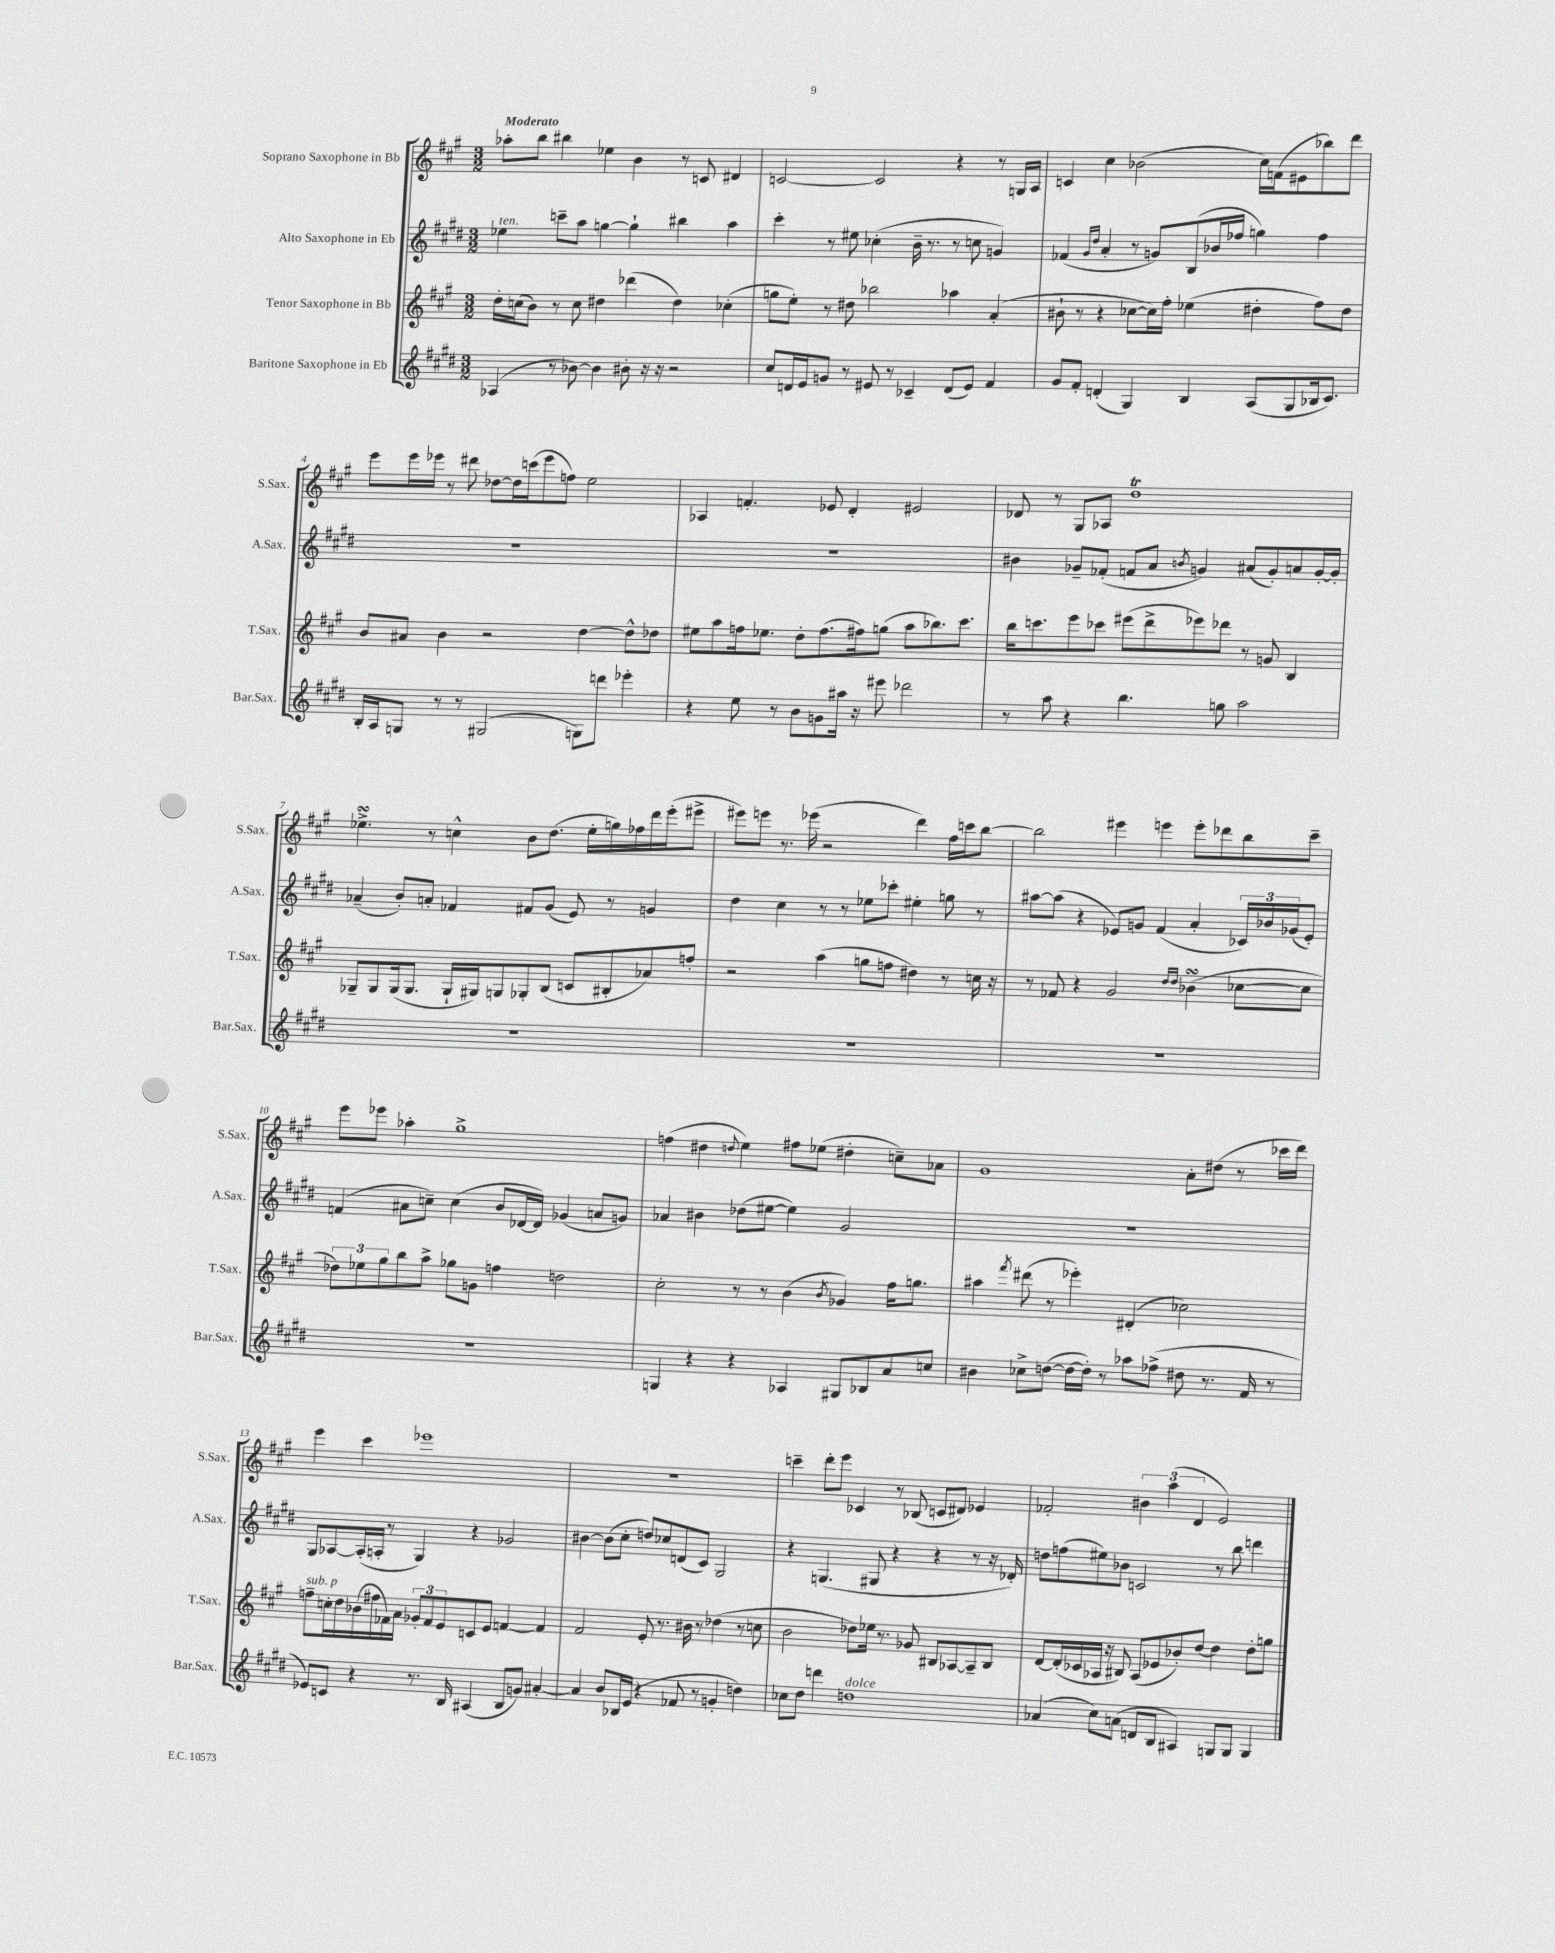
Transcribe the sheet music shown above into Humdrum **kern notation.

**kern	**kern	**kern	**kern
*staff4	*staff3	*staff2	*staff1
*clefG2	*clefG2	*clefG2	*clefG2
*k[f#c#g#d#]	*k[f#c#g#]	*k[f#c#g#d#]	*k[f#c#g#]
*M3/2	*M3/2	*M3/2	*M3/2
(4A-	16dd'	4ee-	8aa-'
.	(16cc	.	.
.	8b)	.	8bb
8r	8r	8ccc~	4bb#
[8b-)	8cc	8aa	.
4b-]	4dd#	[4gg	4ee-
8b#'	(4ddd-	4gg`]	4b
16r	.	.	.
16r	.	.	.
2r	4dd#)	4bb#	8r
.	.	.	8c
.	(4cc-'	4aa	4d#
=	=	=	=
8cc#	8gg	4ccc#'	[2c
16d	8ee')	.	.
16e	.	.	.
8g	8r	8r	.
8r	8dd#	8ee#	.
8e#	2bb-	(4cc-'	2c]
8r	.	.	.
4c-~	.	16b~	.
.	.	8.r	.
(8d	4aa-	8r	4r
8e#)	.	8cc	.
4f#	(4a'	4g)	8r
.	.	.	16G
.	.	.	16A
=	=	=	=
8g#	8b#`	(4f-	4c
8f#'	8r	.	.
.	.	16qqg#	.
.	.	16qqdd#	.
(4d'	4r	4a'	4cc#
4G#)	[8cc-	8r	(2b-
.	16cc-])	8g)	.
.	16ff#'	.	.
4B	(4ee-	(8B	.
.	.	16b-	.
.	.	16ff-	.
(8A	4dd#'	4gg)	16cc#)
.	.	.	(16f
8G#	.	.	8e#
16B-	8ff#)	4ff-	8bb-)
8.c#)	.	.	.
.	8dd#	.	8ddd
=	=	=	=
16B'	8b	1.r	8eee
16A	.	.	.
8G	8a#	.	16eee
.	.	.	16eee-
8r	4b	.	8r
8r	.	.	8ddd#
(2G#	2r	.	[8dd-
.	.	.	16dd-]
.	.	.	(16ccc
.	.	.	8eee-
.	.	.	8ff)
8G)	[4dd	.	2ee
8ddd	.	.	.
4eee-'	8dd^^]	.	.
.	8dd-	.	.
=	=	=	=
4r	8ee#	1.r	4A-
.	8aa	.	.
8ee	16ff	.	4.f'
.	8.ee-	.	.
8r	.	.	.
8b	8dd'	.	.
8g	(8.ff	.	8e-
16aa#	.	.	4d'
16r	16ff#)	.	.
8eee#	(8gg	.	.
2ddd-	8aa	.	2e#
.	8.bb-)	.	.
.	8.ccc#	.	.
=	=	=	=
8r	16bb	4b#	8d-
.	8.ccc	.	.
8aa	.	.	8r
4r	8eee	8g-~	8G#
.	8ccc-	(8f-'	8A-
4.bb	(8eee#	8f	1dd
.	8ddd^	8a	.
.	.	8qb	.
.	8eee-)	4g)	.
8gg	8ddd-	.	.
2aa	8r	(8a#	.
.	8g	8g')	.
.	4B	8a	.
.	.	[16g'	.
.	.	16g']	.
=	=	=	=
1.r	8G-~	(4a-~	4.ee-^
.	8G-	.	.
.	(16G-	8b')	.
.	8.G-	.	.
.	.	8a'	8r
.	16G-`	4f-	4cc^^
.	16G#)	.	.
.	8G	.	.
.	8G-'	8f#	8b
.	(8B	(8g#	(8.dd
.	8c	8e)	.
.	.	.	16ee-'
.	8B#'	8r	16gg)
.	.	.	16ff-
.	8a-)	4g	16ddd
.	.	.	(16eee'
.	8ff'	.	8eee#^
=	=	=	=
1.r	2r	4dd#	8eee#)
.	.	.	8eee
.	.	4cc#	8.r
.	.	.	(16eee-
.	(4aa	8r	2r
.	.	8r	.
.	8gg	8ee-	.
.	8ff	8ccc-'	.
.	4dd#)	4ee#'	4ddd)
.	8r	8gg	16ff#
.	.	.	16ccc
.	16cc	8r	[8bb
.	16r	.	.
=	=	=	=
1.r	8r	[8aa#	2bb]
.	8f-	(8aa#]	.
.	4r	4r	.
.	2g#	8e-)	4eee#
.	.	8g	.
.	.	(4f#	4eee
.	16qqdd	.	.
.	16qqdd	.	.
.	(4b-	4a'	8eee'
.	.	.	8ddd-
.	[8cc-	24c-)	8bb
.	.	24b-	.
.	.	(24g-	.
.	8cc-]	8e-')	8ccc#~
=	=	=	=
1.r	12dd-)	(4f	8eee
.	12ee-	.	.
.	.	.	8eee-
.	12gg#	.	.
.	8bb	8a#	4aa-'
.	8aa^	8cc~)	.
.	8gg-	(4cc	1gg#^
.	8g	.	.
.	4ff	8b	.
.	.	[16d-	.
.	.	16d-])	.
.	2dd	(4g-	.
.	.	8a	.
.	.	8g)	.
=	=	=	=
4G	2cc#'	4a-	(4ff
4r	.	4b#	4dd#
.	.	.	8qqdd
4r	8r	(8dd-	4ee)
.	8r	[8ee#	.
4A-	(4b	4ee#])	8ff#
.	.	.	(8ee-
.	8qb	.	.
8G#	4g-)	2g#	4dd#'
8B-	.	.	.
8a	16ff#	.	8cc~)
.	8.gg	.	.
8cc	.	.	8a-
=	=	=	=
4b#	4aa#	1.r	1g#
.	8qfff#	.	.
8cc-^	(8ddd#	.	.
([8dd	8r	.	.
16dd_	4eee-')	.	.
16dd'])	.	.	.
8r	.	.	.
8aa-	(4d#'	.	.
(8ff-^	.	.	.
8dd#	2cc-)	.	8a'
8.r	.	.	(8dd#
.	.	.	8r
16f#	.	.	.
8r	.	.	16ccc-
.	.	.	16ddd)
=	=	=	=
8e-)	8ff~	8G#	4eee
8c	16cc'	[8A-	.
.	16dd	.	.
4r	(16b-	(16A-']	4ccc#
.	16ff#	16A'	.
.	16f-)	8r	.
.	16a	.	.
8.r	12g-'	4G#)	1eee-
.	12f-	.	.
.	12e	.	.
16B	.	.	.
(4A#	8c	4r	.
.	8e	.	.
8B	[4f	2g-	.
8g)	.	.	.
[4a#'	4f]	.	.
=	=	=	=
4a#]	2f#	[4b#	1.r
8b	.	(8b#]	.
16B-	.	8cc#'	.
(16e	.	.	.
4r	8e'	8dd)	.
.	8.r	8cc-	.
8f-	.	(8d	.
.	16b#	.	.
8r	8r	8c#)	.
4g'	(4dd-	2G#	.
4dd)	8r	.	.
.	8cc	.	.
=	=	=	=
8cc-	2b	4r	4ccc~
8dd#	.	.	.
4ddd	.	(4.G	8ddd'
.	.	.	8eee
1dd	8dd-)	.	4c-
.	16ee-	8G#	.
.	8.r	.	.
.	.	4r	8r
.	8g-	.	(8B-
.	8B#	4r	8c
.	[8A-	.	8d#)
.	8A-~]	8r	4e-
.	8B#	16r	.
.	.	16d-')	.
=	=	=	=
(4a-	[8d	8dd	2f-'
.	(16d']	(8ff	.
.	16c-	.	.
8cc#)	16A-	8ee#)	.
.	16r	.	.
(8a	8B#)	8b-	.
8d	(8A-	2c	6b#
8B	8e-	.	.
.	.	.	(6aa
4A#)	8b-')	.	.
.	.	.	6d
.	[8dd	.	.
8G	4dd]	8r	2e)
8G	.	8bb	.
4G	8dd'	4ddd	.
.	8gg	.	.
==	==	==	==
*-	*-	*-	*-
